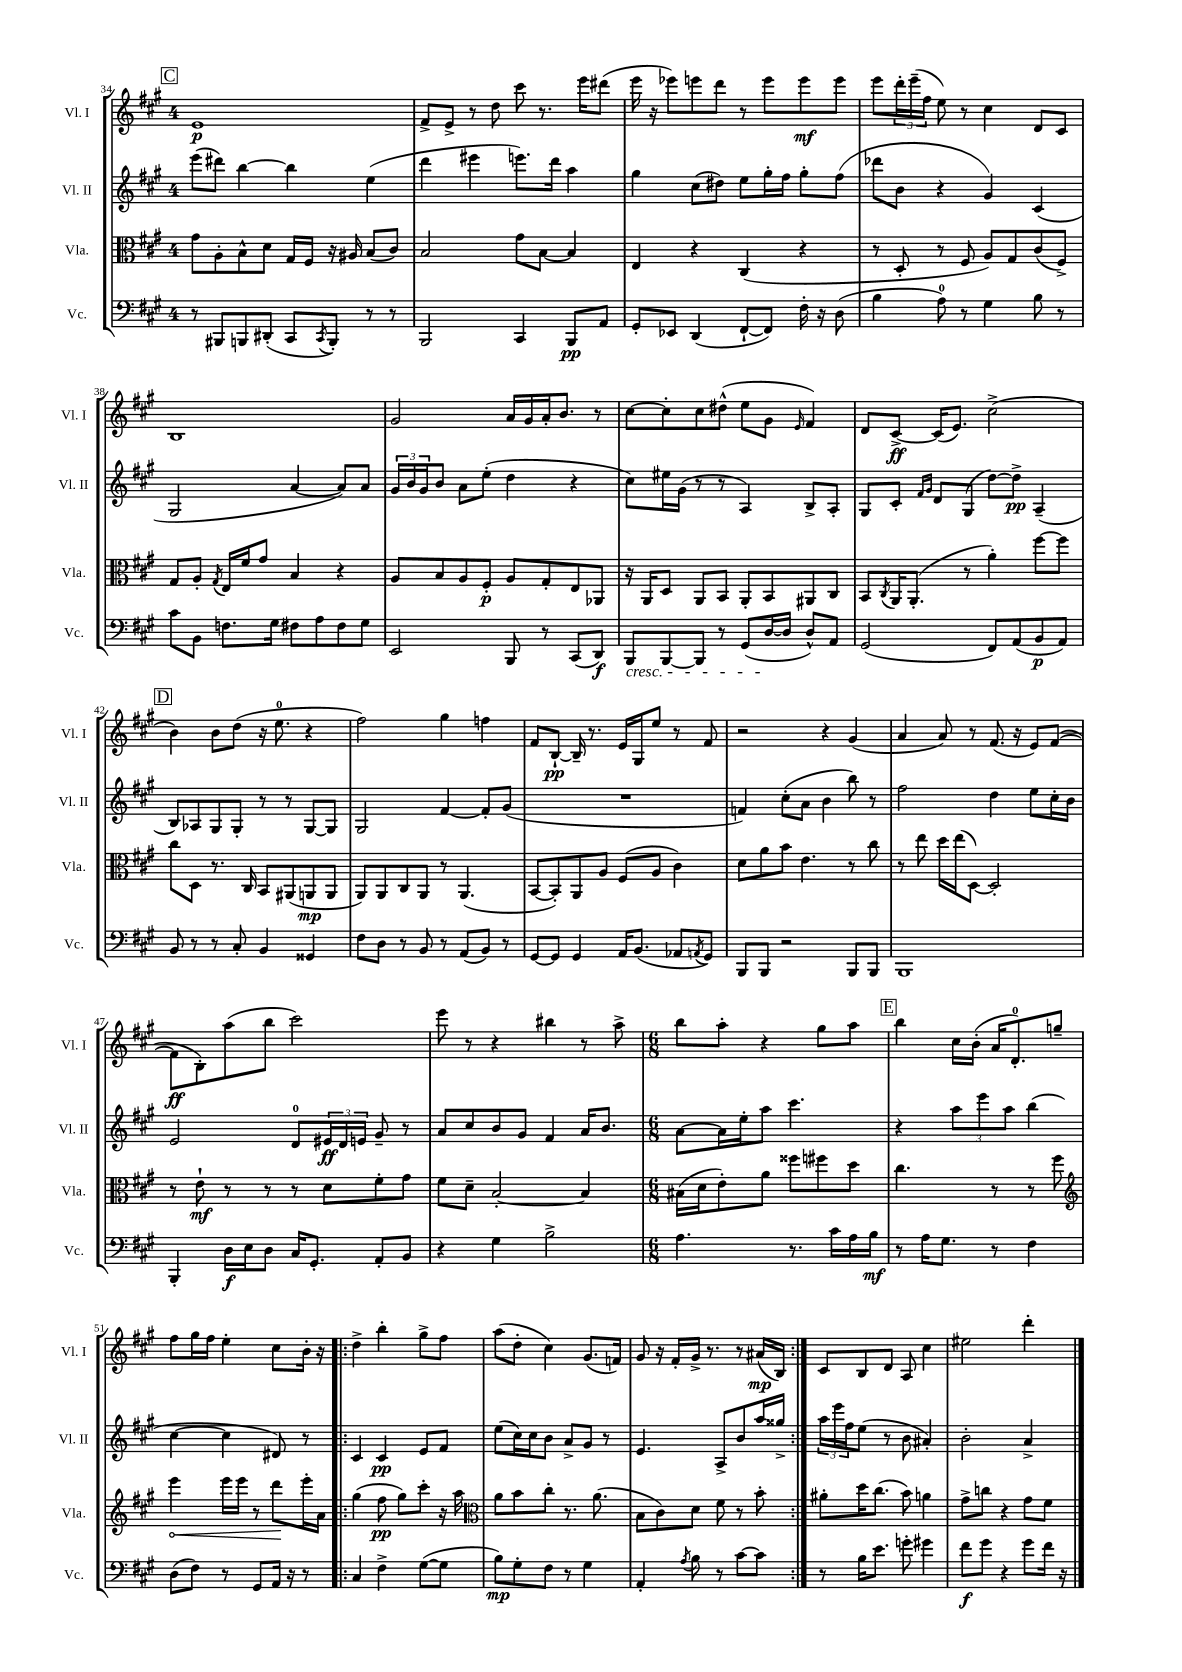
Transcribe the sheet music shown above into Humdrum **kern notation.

**kern	**kern	**kern	**kern
*staff4	*staff3	*staff2	*staff1
*clefF4	*clefC3	*clefG2	*clefG2
*k[f#c#g#]	*k[f#c#g#]	*k[f#c#g#]	*k[f#c#g#]
*M4/4	*M4/4	*M4/4	*M4/4
8r	8g#	(8eee	1e
8BBB#	8A'	8ddd#)	.
8BBB	8B^^	[4bb	.
(8DD#'	8d	.	.
8CC#	16G#	4bb]	.
.	16F#	.	.
8qCC#	.	.	.
8BBB')	16r	.	.
.	16A#	.	.
8r	(8B	(4ee	.
8r	8c#)	.	.
=	=	=	=
2BBB	2B	4ddd	8f#^
.	.	.	8e^
.	.	4eee#	8r
.	.	.	8dd
4CC#	8g#	8.eee)	8ccc#
.	[8B	.	8.r
.	.	16ddd	.
8BBB	4B]	4aa	.
.	.	.	16eee
8AA	.	.	(8ddd#
=	=	=	=
8GG#'	4E	4gg#	16eee
.	.	.	16r
8EE-	.	.	8eee-)
(4DD	4r	(8cc#	8eee
.	.	8dd#)	8ddd
[8FF#`	(4C#	8ee	8r
8FF#])	.	16gg#'	8eee
.	.	16ff#	.
16F#'	4r	8gg#'	8eee
16r	.	.	.
(8D	.	(8ff#	8eee
=	=	=	=
4B	8r	8ddd-	8eee
.	8D'	8b	24ddd'
.	.	.	(24eee~
.	.	.	24ff#
8A)	8r	4r	8ee)
8r	8F#	.	8r
4G#	8A)	4g#)	4cc#
.	8G#	.	.
8B	(8c#	(4c#	8d
8r	8F#^)	.	8c#
=	=	=	=
8c#	8G#	2G#	1B
8BB	8A'	.	.
.	8qG#	.	.
8.F	16E	.	.
.	16f#	.	.
.	8g#	.	.
16G#	.	.	.
8F#	4B	[4a	.
8A	.	.	.
8F#	4r	8a])	.
8G#	.	8a	.
=	=	=	=
2EE	8A	24g#	2g#
.	.	24b	.
.	.	24g#	.
.	8B	8b	.
.	8A	8a	.
.	8F#'	(8ee'	.
8BBB	8A	4dd	16a
.	.	.	16g#
8r	8G#'	.	16a'
.	.	.	8.b
(8CC#	8E	4r	.
8DD)	8AA-	.	8r
=	=	=	=
8BBB	16r	8cc#)	[8cc#
.	16AA	.	.
[8BBB	8D	16ee#	8cc#']
.	.	(16g#	.
8BBB]	8AA	8r	8cc#
8r	8BB	8r	(8dd#^^
(8GG#	8AA'	4A)	8ee
[16D	8BB	.	8g#
16D]	.	.	.
.	.	.	16qqe
8D^^)	8AA#	8B^	4f#)
8AA	8C#	8A'	.
=	=	=	=
(2GG#	8BB	8G#	8d
.	8qC#	.	.
.	16AA	8c#'	[8c#^
.	(8.AA'	.	.
.	.	16qqf#	.
.	.	16qqg#	.
.	.	8d	(16c#]
.	.	.	8.e)
.	8r	(8G#	.
8FF#)	4a')	[8dd)	(2cc#^
(8AA	.	8dd^]	.
8BB	[8ff#	(4A~	.
8AA)	8ff#]	.	.
=	=	=	=
8BB	8cc#	8B)	4b)
8r	8D	8A-	.
8r	8.r	8G#	8b
8C#'	.	8G#'	(8dd
.	16C#	.	.
4BB	8BB	8r	16r
.	.	.	8.ee
.	(8AA#	8r	.
4GG##	8AA	[8G#	4r
.	8AA	8G#]	.
=	=	=	=
8F#	8AA)	2G#	2ff#)
8D	8AA	.	.
8r	8C#	.	.
8BB	8AA	.	.
8r	8r	[4f#	4gg#
(8AA	(4.AA	.	.
8BB)	.	8f#']	4ff
8r	.	(8g#	.
=	=	=	=
[8GG#	[8BB	1r	8f#
8GG#]	8BB'])	.	[8B`
4GG#	8AA	.	16B~]
.	.	.	8.r
.	8A	.	.
16AA	(8F#	.	16e
(8.BB	.	.	16G#
.	8A	.	8ee
8AA-	4c#)	.	8r
8qAA	.	.	.
8GG#)	.	.	8f#
=	=	=	=
8BBB	8d	4f)	2r
8BBB	8a	.	.
2r	8b	(8cc#'	.
.	4.e	8a	.
.	.	4b	4r
8BBB	8r	8bb)	(4g#
8BBB	8cc#	8r	.
=	=	=	=
1BBB	8r	2ff#	4a
.	8ee	.	.
.	16dd	.	8a)
.	(16ee	.	.
.	[8D)	.	8r
.	2D']	4dd	(8.f#
.	.	.	16r
.	.	8ee	8e)
.	.	16cc#'	([8f#
.	.	16b	.
=	=	=	=
4BBB'	8r	2e	8f#]
.	8e`	.	8B')
16D	8r	.	(8aa
16E	.	.	.
8D	8r	.	8bb
16C#	8r	8d	2ccc#)
8.GG#'	.	.	.
.	8d	24e#	.
.	.	24d	.
.	.	24e	.
8AA'	8f#'	8g#~	.
8BB	8g#	8r	.
=	=	=	=
4r	8f#	8a	8eee
.	8d~	8cc#	8r
4G#	[2B'	8b	4r
.	.	8g#	.
2B^	.	4f#	4bb#
.	4B]	16a	8r
.	.	8.b	.
.	.	.	8aa^
=	=	=	=
*M6/8	*M6/8	*M6/8	*M6/8
4.A	(16B#	[8a	8bb
.	16d	.	.
.	8e')	16a]	8aa'
.	.	16ee'	.
.	8a	8aa	4r
8.r	8ff##	4.ccc#	.
.	8ff#	.	8gg#
16c#	.	.	.
16A	8dd	.	8aa
16B	.	.	.
=	=	=	=
8r	4.cc#	4r	4bb
16A	.	.	.
8.G#	.	.	.
.	.	12aa	16cc#
.	.	.	(16b'
.	.	12eee	.
8r	8r	.	16a
.	.	12aa	.
.	.	.	8.d')
4F#	8r	(4bb	.
.	8ff#	.	8gg~
=	=	=	=
*	*clefG2	*	*
(8D	4eee	[4cc#	8ff#
8F#)	.	.	16gg#
.	.	.	16ff#
8r	16eee	4cc#]	4ee'
.	16eee	.	.
8GG#	8r	.	.
16AA	8ddd	8d#)	8cc#
16r	.	.	.
8r	16eee'	8r	16b'
.	16a	.	16r
=!|:	=!|:	=!|:	=!|:
4C#	(4gg#	4c#	4dd^
4F#^	8ff#	4c#	4bb'
.	8gg#)	.	.
([8G#	8ccc#'	8e	8gg#^
8G#]	16r	8f#	8ff#
.	16aa	.	.
=	=	=	=
*	*clefC3	*	*
8B)	8a	(8ee	(8aa
8G#'	8b	16cc#)	8dd'
.	.	16cc#	.
8F#	8cc#'	8b	4cc#)
8r	8.r	8a^	.
4G#	.	8g#	(8.g#
.	(8.a	.	.
.	.	8r	.
.	.	.	16f)
=	=	=	=
4AA'	8B	4.e	8g#
.	8c#)	.	16r
.	.	.	16f#'
8qA	.	.	.
8B	8d	.	16g#^
.	.	.	8.r
8r	8f#	8A^	.
[8c#	8r	8b	8r
8c#]	8b'	16aa	(16a#
.	.	16gg##^	16B)
=:|!	=:|!	=:|!	=:|!
8r	8a#'	24aa	8c#
.	.	24eee	.
.	.	24ff#	.
16B	16dd	(8ee	8B
8.e	(8.cc#	.	.
.	.	8r	8d
8g'	8b)	8b	8A
4g#	4a	4a#')	4cc#
=	=	=	=
8f#	8g#^	2b'	2ee#
8g#	8cc	.	.
4r	4r	.	.
8g#	8g#	4a^	4ddd'
16f#	8f#	.	.
16r	.	.	.
==	==	==	==
*-	*-	*-	*-
